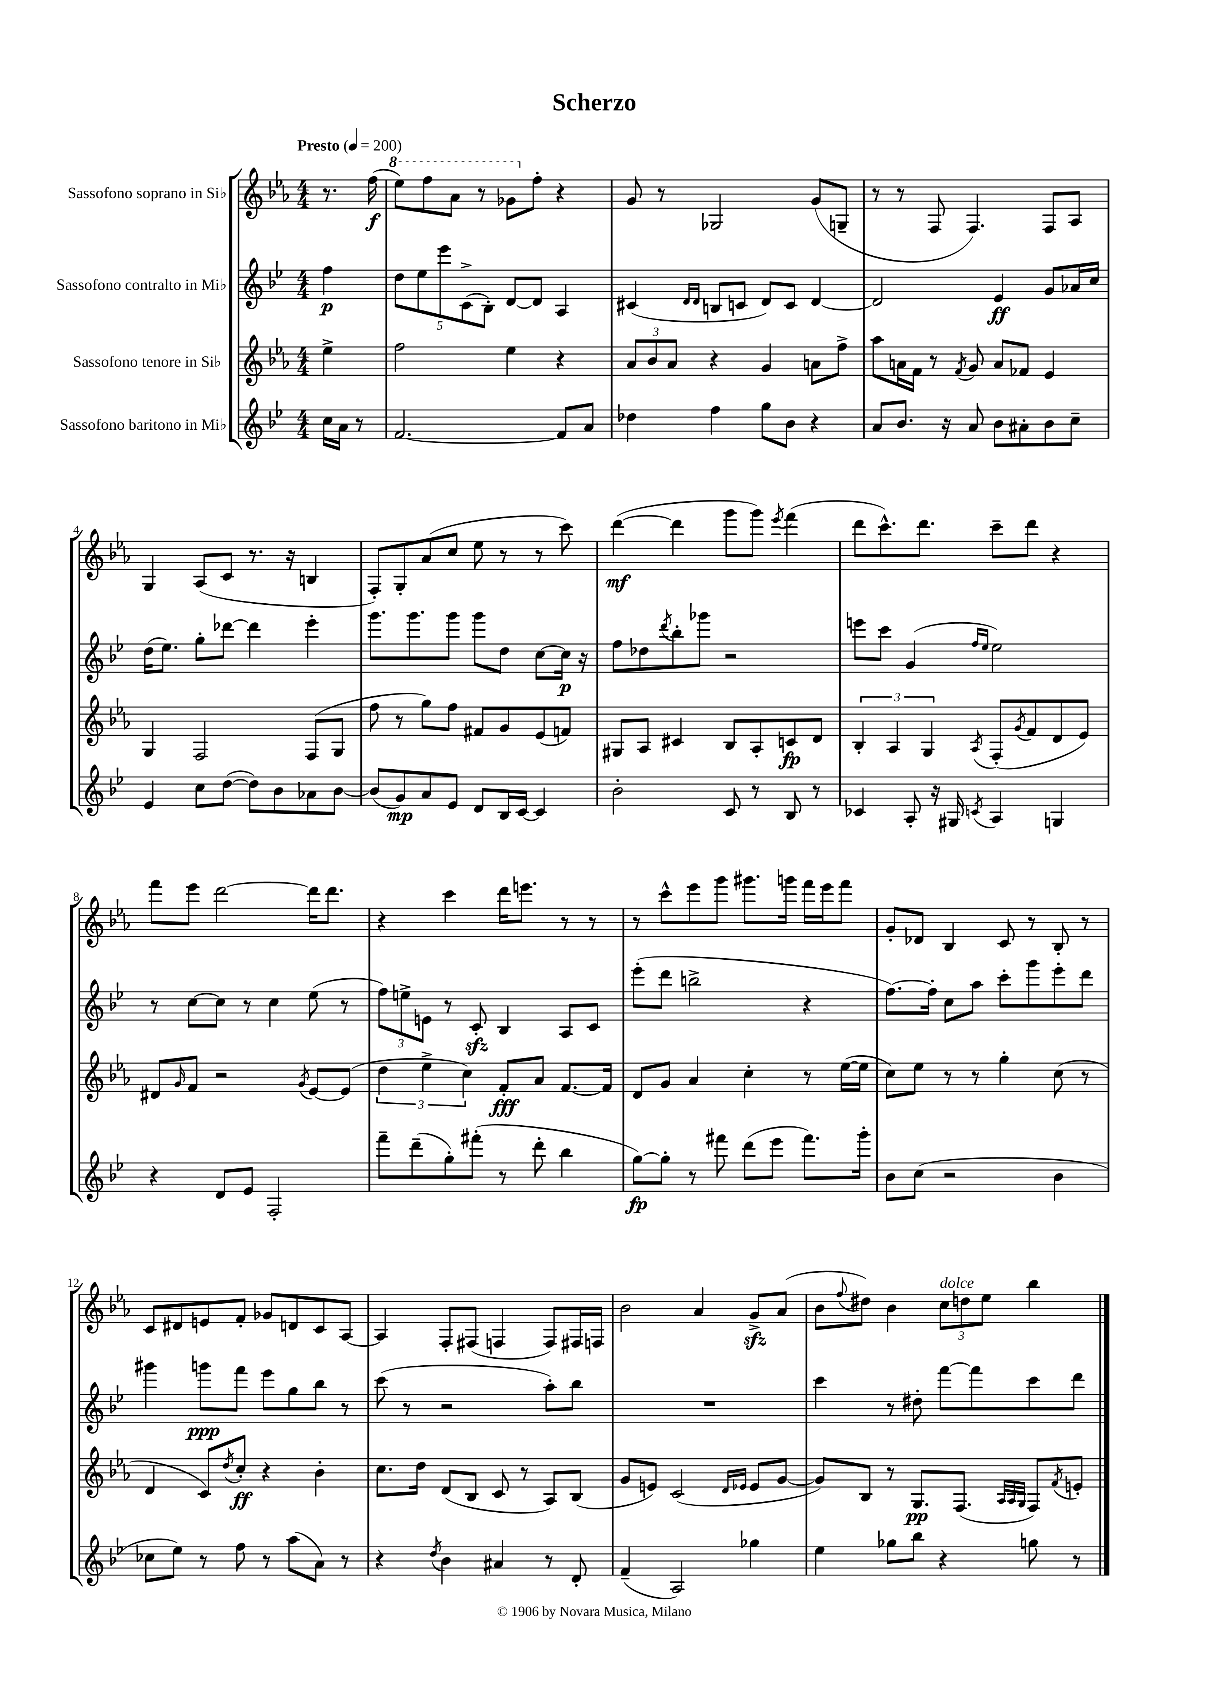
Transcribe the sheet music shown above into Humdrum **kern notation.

**kern	**kern	**kern	**kern
*staff4	*staff3	*staff2	*staff1
*clefG2	*clefG2	*clefG2	*clefG2
*k[b-e-]	*k[b-e-a-]	*k[b-e-]	*k[b-e-a-]
*M4/4	*M4/4	*M4/4	*M4/4
*MM200	*MM200	*MM200	*MM200
16cc\LL	4ee-^\	4ff\	8.r
16a\JJ	.	.	.
8r	.	.	.
.	.	.	(16ff\
=	=	=	=
[2.f/	2ff\	10dd\L	8eee-\L)
.	.	10ee-\	.
.	.	.	8fff\
.	.	10eee-\	.
.	.	.	8aa-\J
.	.	(10c^\	.
.	.	.	8r
.	.	10B-'\J)	.
.	4ee-\	[8d/L	8gg-\L
.	.	8d/]J	8ff'\J
8f/]L	4r	4A/	4r
8a/J	.	.	.
=	=	=	=
4dd-\	12a-/L	(4c#/	8g/
.	12b-/	.	.
.	.	.	8r
.	12a-/J	.	.
.	.	16qqd/LL	.
.	.	16qqd/JJ	.
4ff\	4r	8B/L	2G-/
.	.	8c/J	.
8gg\L	4g/	8d/L)	.
8b-\J	.	8c/J	.
4r	8a\L	[4d/	(8g/L
.	8ff^\J	.	8G~/J
=	=	=	=
8a/L	8aa-\L	2d/]	8r
8.b-/J	16a\L	.	8r
.	16f\JJ	.	.
.	8r	.	8F/
16r	.	.	.
.	8qf/	.	.
8a/	8g/	.	4.F/)
8b-\L	8a/L	4e-/	.
8a#'\	8f-/J	.	.
8b-\	4e-/	8g/L	8F/L
8cc~\J	.	16a-/L	8A-/J
.	.	16cc/JJ	.
=	=	=	=
4e-/	4G/	(16dd\LK	4G/
.	.	8.ee-\J)	.
8cc\L	2F/	8gg'\L	(8A-/L
([8dd\J	.	[8ddd-\J	8c/J
8dd\]L)	.	4ddd-\]	8.r
8b-\	.	.	.
.	.	.	16r
8a-\	(8F/L	4eee-'\	4B/
[8b-\J	8G/J	.	.
=	=	=	=
(8b-/]L	8ff\	8.ggg\L	8F'/L)
8g/)	8r	.	8G'/
.	.	8.ggg\	.
8a/	8gg\L)	.	(8a-/
8e-/J	8ff\J	8ggg\J	8cc/J
8d/L	8f#/L	8ggg\L	8ee-\
16B-/L	8g/	8dd\J	8r
[16c/JJ	.	.	.
4c/]	(8e-/	[8cc\L	8r
.	8f/J)	16cc\]Jk	8ccc\)
.	.	16r	.
=	=	=	=
2b-'\	8G#/L	8ff\L	([4ddd\
.	8A-/J	8dd-\	.
.	.	8qddd/	.
.	4c#/	8bb-'\	4ddd\]
.	.	8ggg-\J	.
8c/	8B-/L	2r	8ggg\L
8r	8A-'/	.	8ggg\J)
.	.	.	8qeee-/
8B-/	8c/	.	(4fff\
8r	8d/J	.	.
=	=	=	=
4c-/	6B-'/	8eee\L	8ddd\L
.	.	8ccc\J	8.ccc^^\)
.	6A-/	.	.
8A'/	.	(4g/	.
.	.	.	8.ddd\J
.	6G/	.	.
16r	.	.	.
16G#/	.	.	.
.	.	16qqff/LL	.
8qc/	8qA-/	16qqee-/JJ	.
4A/	(8F'/L	2ee-\)	8ccc~\L
.	8qg/	.	.
.	8f/	.	8ddd\J
4G/	8d/	.	4r
.	8e-/J)	.	.
=	=	=	=
4r	8d#/L	8r	8fff\L
.	16qqg/	.	.
.	8f/J	[8cc\L	8eee-\J
8d/L	2r	8cc\]J	[2ddd\
8e-/J	.	8r	.
2F'/	.	4cc\	.
.	8qg/	.	.
.	[8e-/L	(8ee-\	16ddd\]LK
.	.	.	8.ddd\J
.	(8e-/]J	8r	.
=	=	=	=
8fff~\L	6dd\	12ff\L)	4r
.	.	12ee^\	.
(8ddd~\	.	.	.
.	6ee-^\	12e\J	.
8gg'\)	.	8r	4ccc\
.	6cc\)	.	.
(8fff#'\J	.	8c'/	.
8r	8f'/L	4B-/	16ddd\LK
.	.	.	8.eee\J
8ddd'\	8a-/J	.	.
4bb-\	[8.f/L	8A/L	8r
.	.	8c/J	8r
.	16f/]Jk	.	.
=	=	=	=
[8gg\L)	8d/L	(8eee-'\L	8r
8gg'\]J	8g/J	8ddd\J	8ccc^^\L
8r	4a-/	2bb^\	8eee-\
8fff#\	.	.	8ggg\J
(8ddd\L	4cc'\	.	8.ggg#\L
8eee-\J	.	.	.
.	.	.	16ggg\Jk
8.fff#\L)	8r	4r	16fff\LL
.	.	.	16eee-\J
.	([16ee-\LL	.	8fff\J
16ggg'\Jk	16ee-\]JJ	.	.
=	=	=	=
8b-\L	8cc\L)	[8.ff\L)	8g'/L
(8cc\J	8ee-\J	.	8d-/J
.	.	16ff'\]Jk	.
2r	8r	8cc\L	4B-/
.	8r	8aa\J	.
.	4gg'\	8ccc'\L	8c/
.	.	8ggg\	8r
4b-\	(8cc\	8eee-'\	8B-'/
.	8r	8ddd\J	8r
=	=	=	=
8cc-\L	4d/	4ggg#\	8c/L
8ee-\J)	.	.	8d#/
8r	8c/L)	8ggg\L	8e/
.	8qdd/	.	.
8ff\	8cc'/J	8fff\J	8f'/J
8r	4r	8eee-\L	8g-/L
(8aa\L	.	8gg\	8d/
8a\J)	4b-'\	8bb-\J	8c/
8r	.	8r	[8A-/J
=	=	=	=
4r	8.cc\L	(8ccc\	4A-/]
.	.	8r	.
.	16dd\Jk	.	.
8qdd/	.	.	.
4b-\	(8d/L	2r	8F'/L
.	8B-/J	.	(8F#/J
4a#/	8c/	.	4F/
.	8r	.	.
8r	8A-/L)	8aa'\L)	8F/L)
8d'/	(8B-/J	8bb-\J	16F#/L
.	.	.	16F/JJ
=	=	=	=
(4f~/	8g/L	1r	2b-\
.	8e/J)	.	.
2A/)	(2c/	.	.
.	.	.	4a-/
.	16qqd/LL	.	.
.	16qqe-/JJ	.	.
4gg-\	8e-/L	.	8g^/L
.	[8g/J	.	(8a-/J
=	=	=	=
4ee-\	8g/]L)	4ccc\	8b-\L
.	.	.	8qqff/
.	8B-/J	.	8dd#\J)
8gg-\L	8r	8r	4b-\
8bb-\J	8.G/L	8dd#'\	.
4r	.	[8fff\L	12cc\L
.	(8.F/J	.	.
.	.	.	12dd\
.	.	8fff\]	.
.	.	.	12ee-\J
.	32qqA-/LLL	.	.
.	32qqA-/	.	.
.	32qqG/JJJ	.	.
8gg\	8F/L)	8ccc\	4bb-\
.	8qf/	.	.
8r	8e'/J	8ddd\J	.
==	==	==	==
*-	*-	*-	*-
